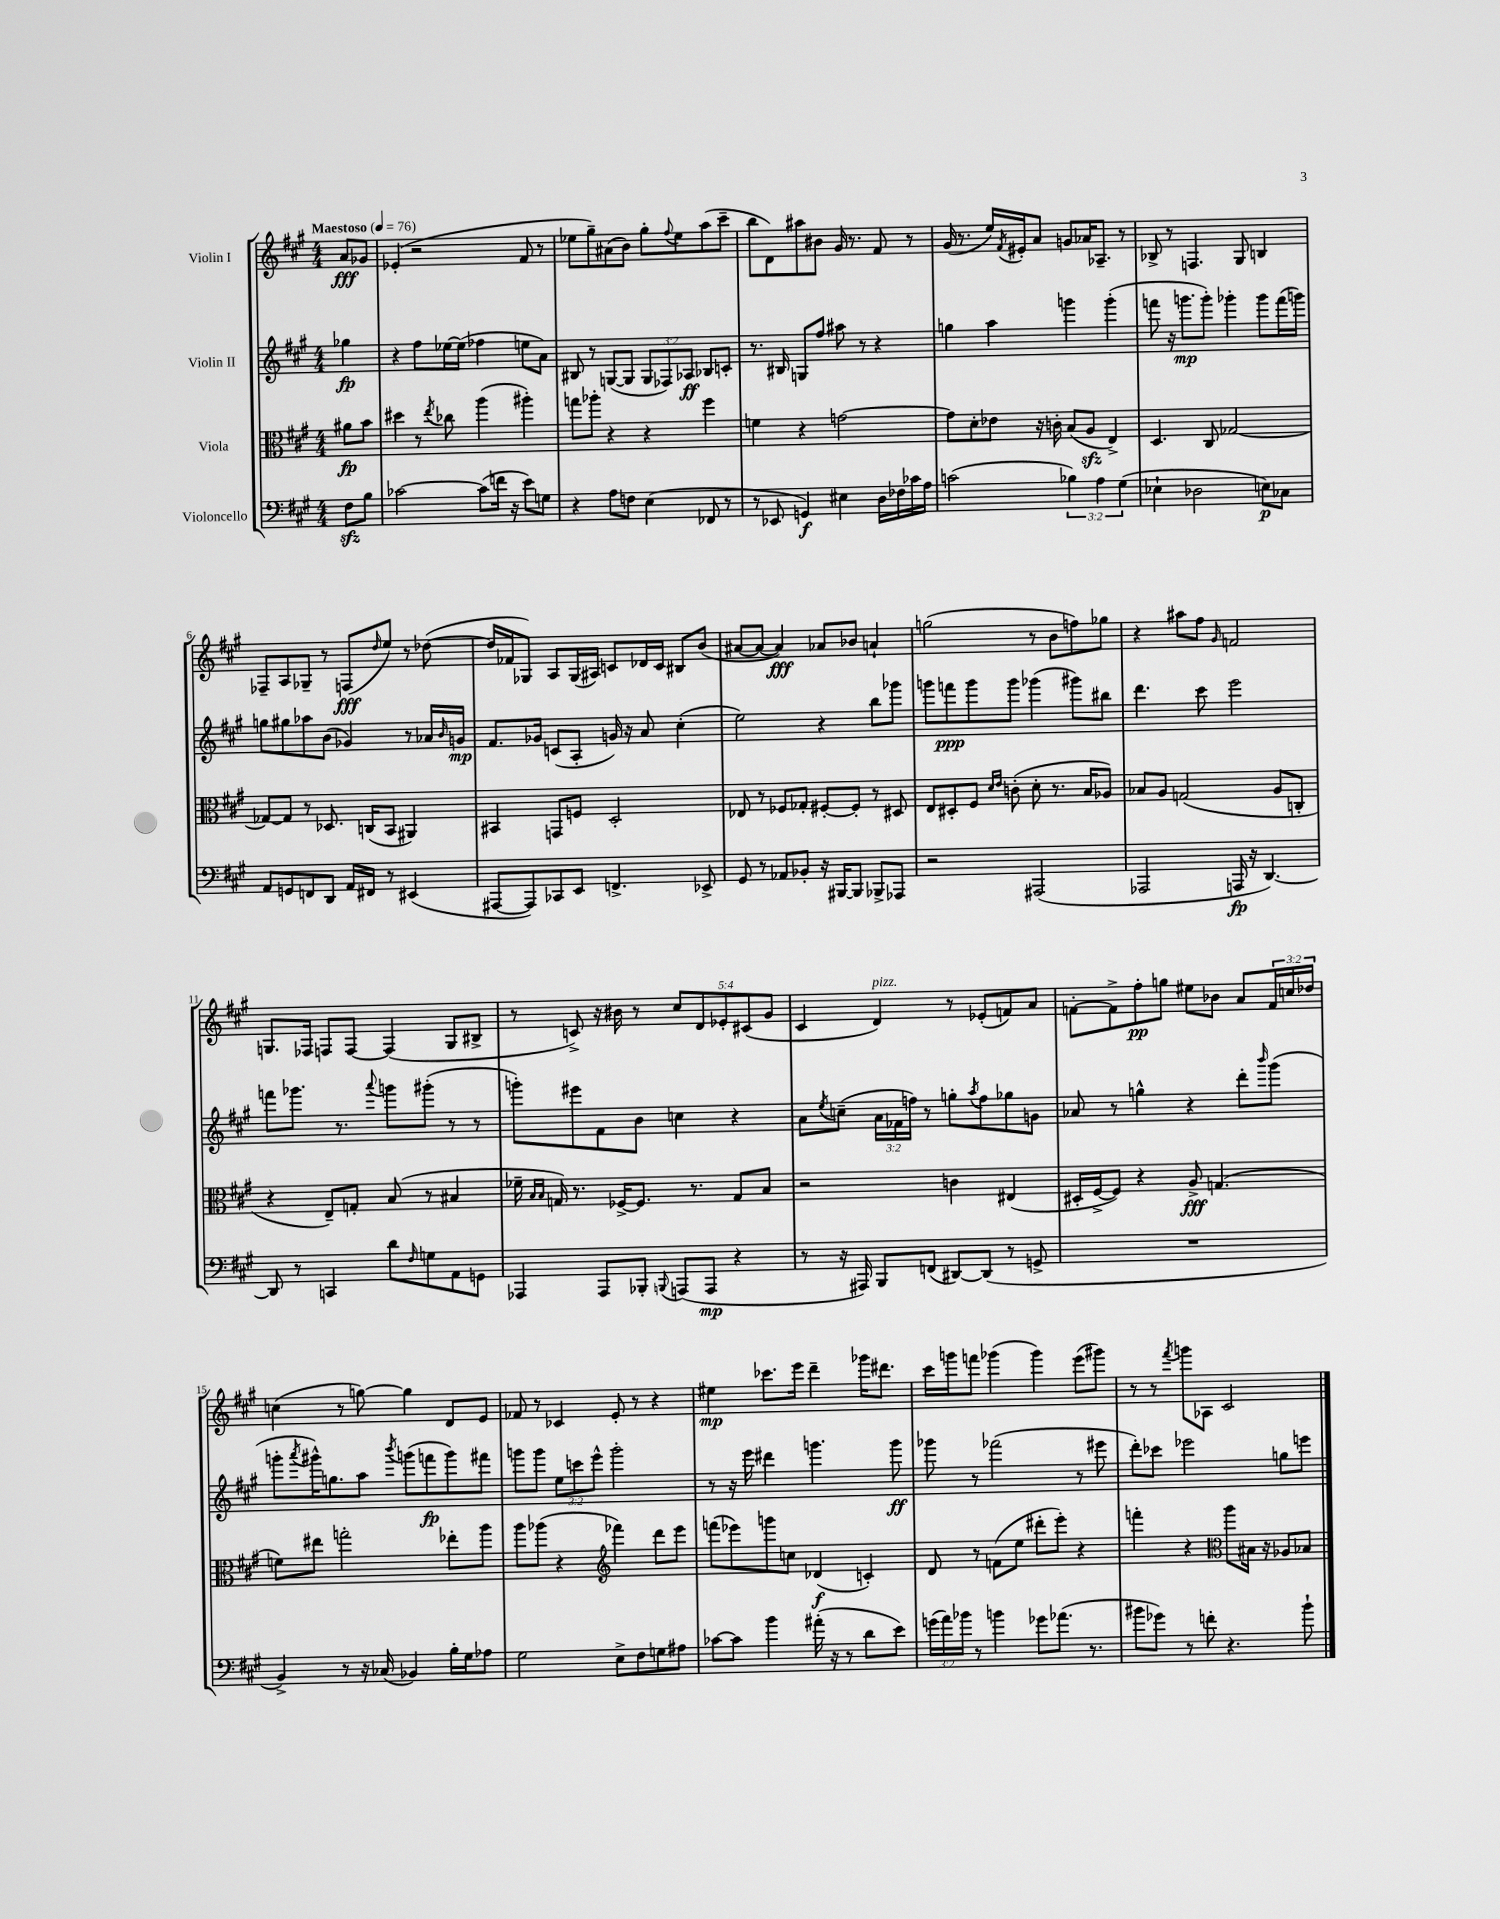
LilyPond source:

<<
\new StaffGroup <<
\new Staff = "s0" \with { instrumentName = "Violin I" } {
    \clef treble \key a \major \numericTimeSignature \time 4/4 \override Staff.TupletNumber.text = #tuplet-number::calc-fraction-text \partial 4 \tempo "Maestoso" 4 = 76
    a'8\fff ges'8 |
    ees'4-.( r2 fis'8 r8 |
    ees''8 gis''8--) ais'8( b'8) gis''8-. \appoggiatura { fis''8 } ees''8 a''8( cis'''8-- |
    b''8 d'8) ais''8 bis'8 gis'16 r8. fis'8 r8 |
    gis'16( r8. e''16) \acciaccatura { fis'8 } eis'16-. a'8 g'8 aes'16 aes8.-- r8 |
    bes8-> r8 f4. gis8 b4 |
    fes8-- a8 ges8-- r8 f8\fff( \grace { d''16 } e''8) r8 des''8~( |
    des''16 fes'16 ges8) a8 ges16( ais16) c'8 des'16 c'16 bis8 b'8( |
    ais'8~ ais'8~ ais'4\fff) aes'8 bes'8 a'4-! |
    g''2( r8 b'8 f''8) ges''8 |
    r4 ais''8 fis''8 \grace { gis'16 } f'2 |
    g8. fes16 f8 f8~ f4( g8 bis8-> |
    r8 c'8->) r16 bis'16 r8 \tuplet 5/4 { cis''8 d'8 ees'8-. cis'8( gis'8 } |
    cis'4 d'4^\markup { \italic "pizz." }) r8 ees'8-.( f'8) a'8 |
    f'8~-. f'8-> fis''8-.\pp g''8 eis''8 bes'8 a'8 \tuplet 3/2 { f'16 c''16 des''16 } |
    c''4( r8 g''8~) g''4 d'8 e'8 |
    fes'8 r8 ces'4 e'8-. r8 r4 |
    eis''4\mp ces'''8. e'''16 d'''4-- ges'''16 dis'''8. |
    cis'''16 g'''16 f'''8 ges'''4( ges'''4) e'''8( gis'''8) |
    r8 r8 \acciaccatura { fis'''8 } g'''8 aes8 cis'2 \bar "|." |
}
\new Staff = "s1" \with { instrumentName = "Violin II" } {
    \clef treble \key a \major \numericTimeSignature \time 4/4 \override Staff.TupletNumber.text = #tuplet-number::calc-fraction-text \partial 4
    ges''4\fp |
    r4 fis''8 ees''16~ ees''16( fes''4 e''8 a'8) |
    bis8 r8 g8~( g8 \tuplet 3/2 { g8 fes8) aes8\ff } bes8 c'8-. |
    r8. bis16 g8 fis''8 ais''8 r8 r4 |
    g''4 a''4 g'''4 g'''4-.( |
    f'''8 r16 g'''8.\mp g'''8-.) ges'''4-. ges'''8 f'''16( g'''16) |
    g''8 gis''8 aes''8 b'8( ges'4) r8 aes'16 \grace { b'16 } g'16\mp |
    fis'8. ges'16 c'8( a8-. g'16) r16 a'8 cis''4-.( |
    e''2) r4 b''8 ges'''8 |
    g'''8 f'''8\ppp g'''8 g'''8 ges'''4( gis'''8) bis''8 |
    d'''4. cis'''8 e'''2 |
    f'''8 ges'''8. r8. \appoggiatura { a'''8 } g'''8 gis'''8-.( r8 r8 |
    g'''8-.) eis'''8 fis'8 b'8 c''4 r4 |
    a'8 \acciaccatura { e''8 } c''8--( \tuplet 3/2 { a'16 fes'16 f''16) } r8 g''8-. \acciaccatura { a''8 } f''8 ges''8 g'8 |
    aes'8 r8 g''4-^ r4 d'''8-. \grace { b'''16 } gis'''8( |
    g'''8-. \acciaccatura { a'''8 } gis'''16-^) g''8. a''8 \acciaccatura { b'''8 } g'''8( f'''8\fp g'''8) fis'''8 |
    g'''8 g'''8 \tuplet 3/2 { e''8 c'''8 e'''8-^ } g'''2-. |
    r8 r16 e'''16 dis'''4 g'''4. g'''8\ff |
    ges'''8 r8 fes'''2( r8 eis'''8 |
    d'''8-.) ces'''8 ees'''2 g''8 e'''8 \bar "|." |
}
\new Staff = "s2" \with { instrumentName = "Viola" } {
    \clef alto \key a \major \numericTimeSignature \time 4/4 \partial 4
    ais'8\fp b'8 |
    dis''4 r8 \acciaccatura { e''8 } ces''8 a''4( ais''4-.) |
    g''8 aes''8-. r4 r4 fis''4 |
    f'4 r4 g'2~ |
    g'8 d'8-. ees'8 r16 c'16-. b8( a8\sfz e4->) |
    d4. cis8 ges2~ |
    ges8~ ges8 r8 des8. c16( b,8 ais,4) |
    bis,4 g,8 f8 d2-. |
    ees8 r8 fes8 ges8-. fis8~-. fis8-. r8 dis8 |
    e8 dis8-. fis8 \grace { d'16 e'16 } c'8-.( d'8-. r8. b16 aes8) |
    bes8 a8 g2( a8 c8-. |
    r4 e8--) g8-. b8( r8 bis4 |
    fes'16-- \grace { b16 b16 } g16) r8. fes16~-> fes8. r8. g8 b8 |
    r2 c'4 eis4( |
    dis16-. fis16~-> fis8) r4 a8->\fff g4.( |
    f'8) eis''8 g''2-. ees''8-. a''8 |
    a''8 aes''8( r4 \clef treble fes'''4) d'''8 e'''8 |
    f'''8( ees'''8) g'''8 c''8 des'4\f( c'4-.) |
    d'8 r8 f'8( e''8 dis'''8-. e'''8-.) r4 |
    f'''4-. r4 \clef alto a''8 bis16 r16 aes8 bes8 \bar "|." |
}
\new Staff = "s3" \with { instrumentName = "Violoncello" } {
    \clef bass \key a \major \numericTimeSignature \time 4/4 \override Staff.TupletNumber.text = #tuplet-number::calc-fraction-text \partial 4
    fis8\sfz b8 |
    ces'2~ ces'8( f'16 r16 e'8) g8 |
    r4 a8 f8 e4( fes,8 r8 |
    r8 ees,8 g,4\f) eis4 d16 fes16 ces'16 a16 |
    c'2( \tuplet 3/2 { bes4) a4 gis4( } |
    ees4-! des2 e8\p) ces8 |
    a,8 g,8 f,8 d,8 a,16 fis,16 r8 eis,4( |
    ais,,8~ ais,,8) ces,8 e,8 f,4.-> ees,8-> |
    gis,8 r8 aes,8 bes,8-. r16 bis,,16~ bis,,8 bes,,8-> aes,,8 |
    r2 ais,,2( |
    aes,,2 a,,16\fp r16 d,4.~) |
    d,8 r8 c,4 d'8 \grace { fis16 } g8 a,8 g,8 |
    aes,,4 aes,,8 bes,,8-. \appoggiatura { b,,8 } a,,8( a,,8\mp r4 |
    r8 r16 ais,,16) b,,8 f,8( dis,8~) dis,8( r8 g,8-> |
    R1 |
    b,4->) r8 r16 ces16( bes,4) b16-. gis16 aes8 |
    gis2 e8-> fis8 g8 ais8 |
    ces'8~ ces'8 b'4 ais'16-.( r16 r8 d'8 e'8) |
    \tuplet 3/2 { g'16( a'16) bes'16 } r8 b'4 ges'8 aes'8.( r8. |
    bis'8 ges'8) r8 f'8-. r4. bis'8-! \bar "|." |
}
>>
>>
